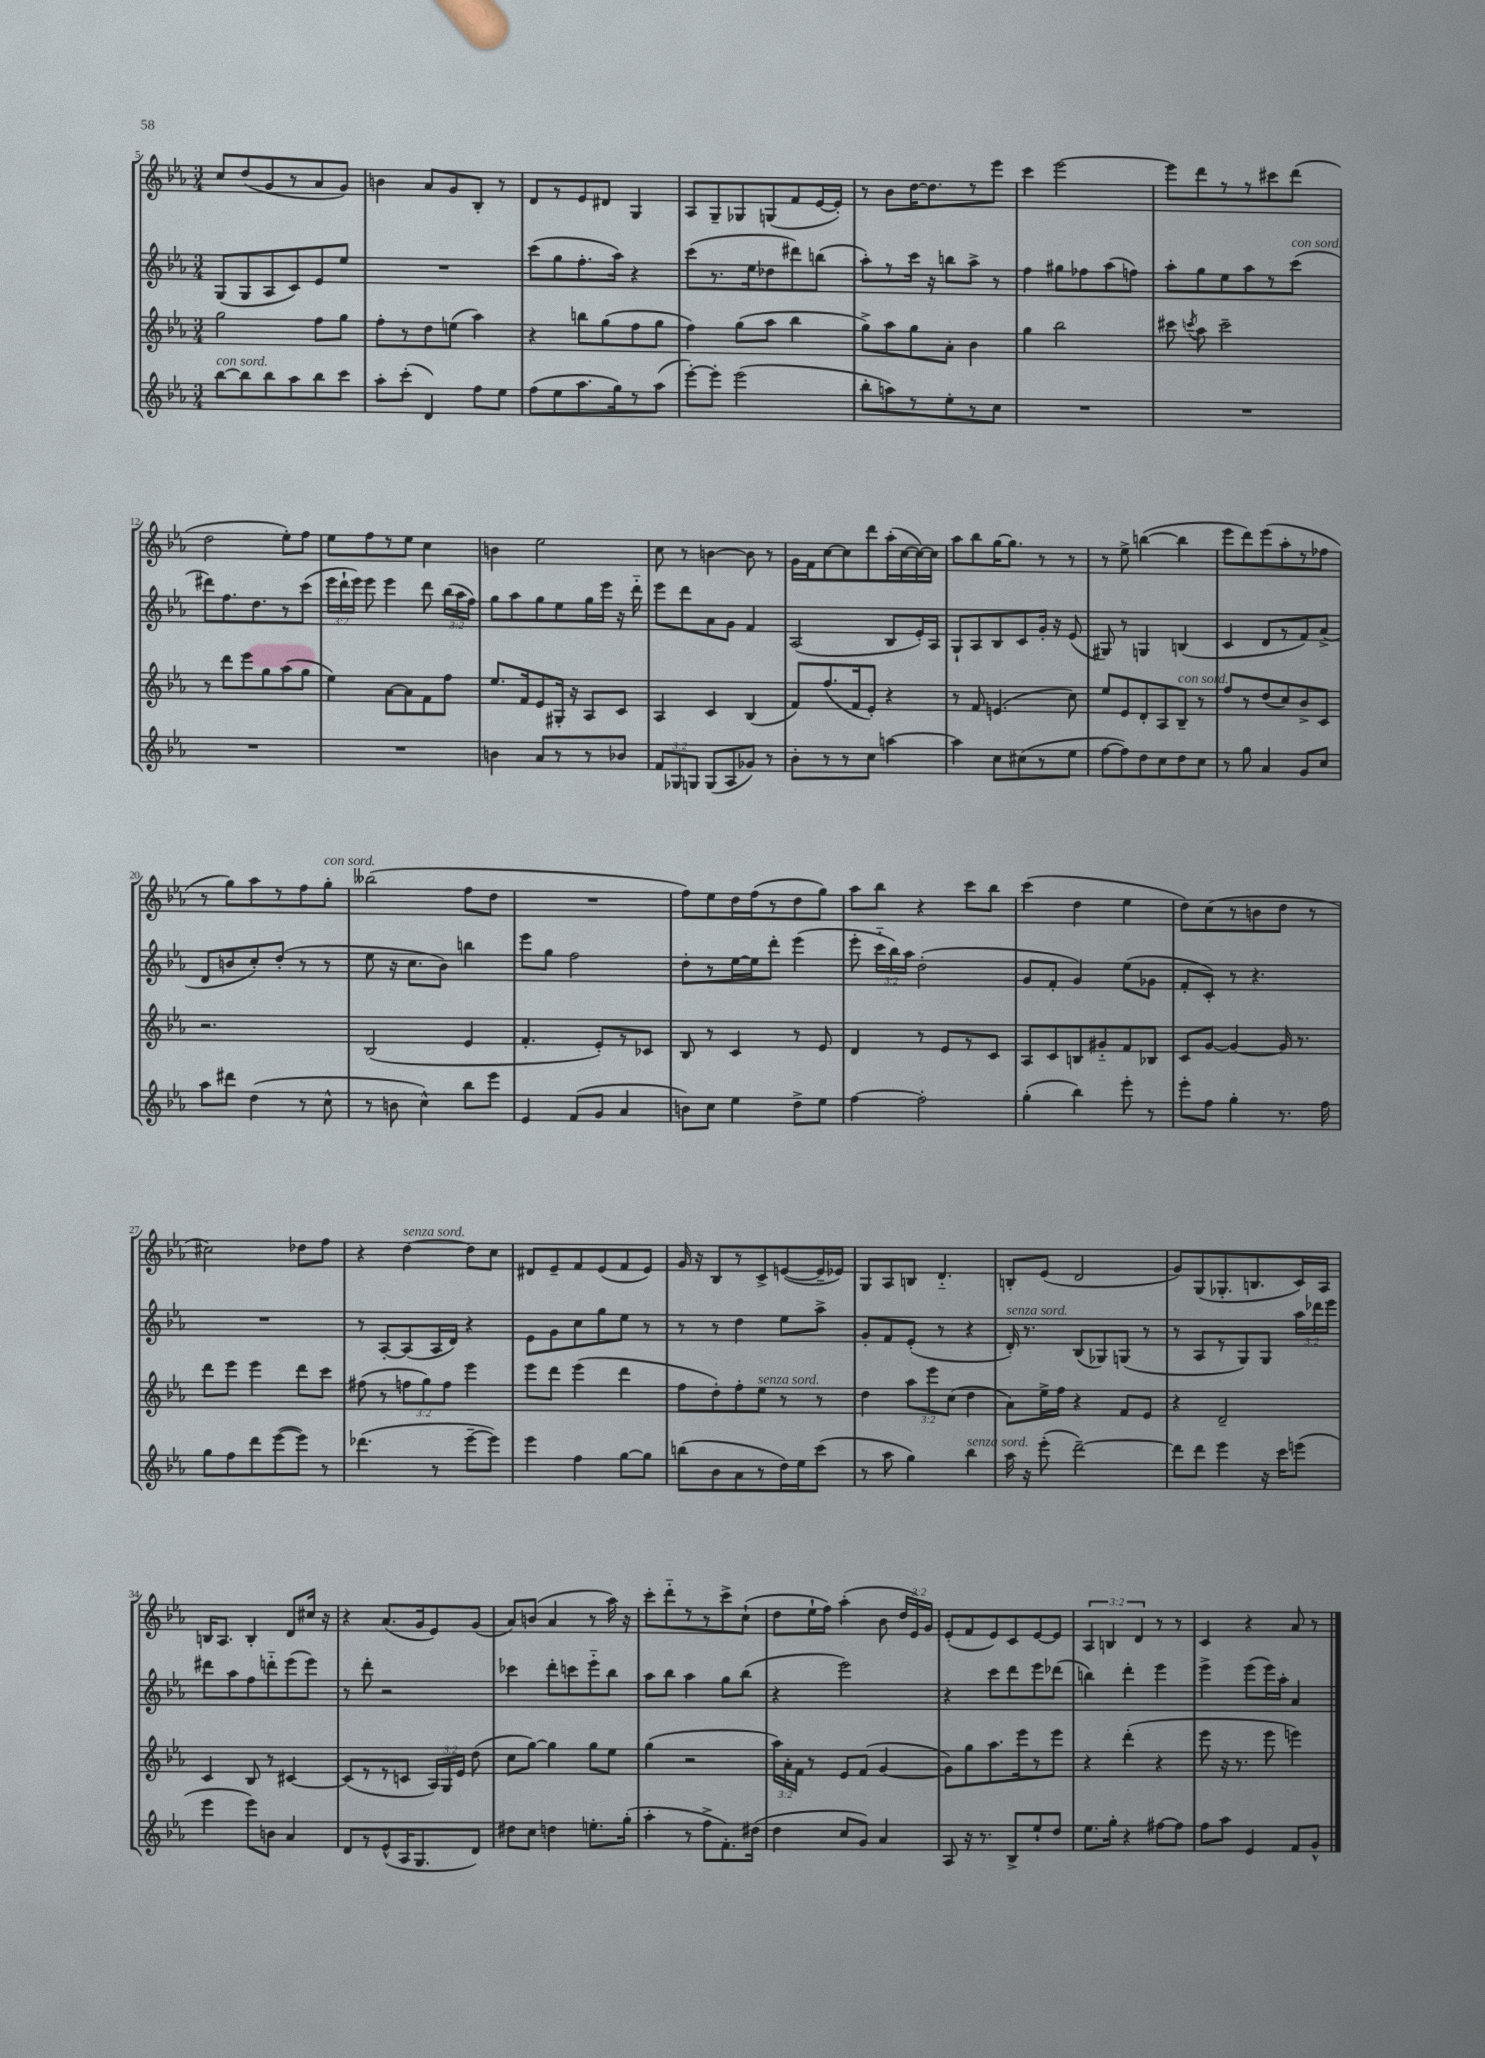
<<
\new StaffGroup <<
\new Staff = "s0" {
    \clef treble \key ees \major \numericTimeSignature \time 3/4 \override Staff.TupletNumber.text = #tuplet-number::calc-fraction-text
    \autoBeamOff c''8[ d''8( g'8 r8 aes'8 g'8]) |
    b'4 aes'8[ g'8 bes8]-. r8 |
    d'8[ r8 ees'8 dis'8] g4 |
    aes8[ g8-- ges8 g8( f'8 ees'16~ ees'16]-.) |
    r8 bes'8[ d''16~ d''8. r8 ees'''8] |
    c'''4 ees'''2~ |
    ees'''8[ d'''8 r8 r8 cis'''8 d'''8]( |
    d''2 ees''8[-.) f''8] |
    ees''8[ f''8 r8 ees''8] c''4 |
    b'4 ees''2 |
    c''8 r8 b'4~ b'8 r8 |
    g'16[ f'16 c''8~ c''8 d'''8 aes''16-.( c''16~ c''16~) c''16] |
    aes''8[ bes''8 g''16~ g''8.] r8 r8 |
    r8 ees''8-> b''4~( b''4 |
    ees'''8[ d'''8) ees'''8( aes''8-. r8 fes''8] |
    r8 g''8[) aes''8 r8 f''8 g''8]-.^\markup { \italic "con sord." } |
    beses''2( f''8[ d''8] |
    R2. |
    f''8[) ees''8 d''16 f''16( r8 d''8 g''8]) |
    aes''8[ bes''8] r4 c'''8[ bes''8] |
    c'''4( d''4 ees''4 |
    d''8[) c''8( r8 b'8 d''8] r8 |
    cis''2) des''8[ f''8] |
    r4 d''4~^\markup { \italic "senza sord." } d''8[ c''8] |
    dis'8[ ees'8-- f'8 ees'8( f'8 ees'8]) |
    g'16 r16 bes8[ r8 c'8-> e'8~( e'16-- ees'16]) |
    g8[ aes8 b8] d'4.-_ |
    b8[-. ees'8]( d'2 |
    g'8[) g8( ges8.-. b8. c'16) aes16] |
    b16[ aes8.] b4-. d'8[ cis''16] r16 |
    r4 aes'8.[( g'16 ees'8) g'8]( |
    aes'8[) b'8]( aes'4 r8 aes''16) r16 |
    c'''8[-. d'''8-_ r8 r8 c'''8-> c''8]-!( |
    d''8[ ees''16-! f''16]) aes''4-.( bes'8 \tuplet 3/2 { d''16[ ees'16) g'16] } |
    ees'8[-.( f'8 ees'8) c'8 ees'8~ ees'8] |
    \tuplet 3/2 { aes4 b4 d'4 } r8 r8 |
    c'4 r4 aes'8 r8 \bar "|." |
}
\new Staff = "s1" {
    \clef treble \key ees \major \numericTimeSignature \time 3/4 \override Staff.TupletNumber.text = #tuplet-number::calc-fraction-text
    \autoBeamOff g8[( g8 aes8 c'8) ees'8 ees''8] |
    R2. |
    c'''8[( g''8 f''8.-. aes''16]) r4 |
    c'''8[( r8. ees''16 des''8 dis'''8) b''8]( |
    aes''8[-.) r8 c'''16] r16 b''8[ aes''8]-> r8 |
    f''4 gis''8[ fes''8 aes''8( f''8]) |
    aes''8[-. g''8 ees''8 aes''8 r8 c'''8]^\markup { \italic "con sord." }( |
    dis'''8[) f''8. d''8. r8 c'''8]( |
    \tuplet 3/2 { ees'''16[ d'''16-! ees'''16]) } ees'''8 ees'''4 d'''8 \tuplet 3/2 { bes''16[( aes''16 f''16]) } |
    g''8[ aes''8 g''8 ees''8 g''16 ees'''16] r16 d'''16-_ |
    ees'''8[ d'''8 aes'8 g'8] f'4 |
    aes2( bes8[ ees'16-.) aes16] |
    g8[-! aes8 bes8 c'8 g'16]-. r16 ees'8( |
    gis8) r8 g4 b4( |
    c'4 d'8[ r8 f'8) aes'8]->( |
    d'8[ b'8 c''8-.) d''8]-.( r8 r8 |
    ees''8 r16 c''8.[ bes'8]) b''4 |
    ees'''8[ g''8] f''2 |
    d''8[-. r8 ees''16~ ees''16 d'''8]-. ees'''4( |
    ees'''8-. \tuplet 3/2 { c'''16[-_ bes''16) aes''16] } d''2-.( |
    g'8[ f'8]-. g'4) ees''8[( ges'8] |
    f'8[-. c'8]-.) r8 r4. |
    R2. |
    r8 aes8[~-. aes8( aes16 d'16]) r4 |
    ees'8[ g'8 c''8 g''8 ees''8] r8 |
    r8 r8 d''4 ees''8[ aes''8]-> |
    g'8[-. f'8 ees'8]-.( r8 r4 |
    d'16-.^\markup { \italic "senza sord." }) r8. bes8[( ges8) g8]( r8 |
    r8 aes8[ r8 g8) g8] \tuplet 3/2 { aes''16[ des'''16 ees'''16] } |
    dis'''8[ aes''8 f''8 d'''8-_ ees'''8( ees'''8]) |
    r8 d'''8-. r2 |
    ces'''4 d'''8[-. c'''8 ees'''8-_ bes''8] |
    aes''8[ bes''8] aes''4 g''8[ bes''8]( |
    r4 ees'''2) |
    r4 c'''8[ d'''8 ees'''8 des'''8]( |
    b''4) d'''4-. ees'''4 |
    ees'''4-> ees'''8[( ees'''16) aes''16]-. aes'4 \bar "|." |
}
\new Staff = "s2" {
    \clef treble \key ees \major \numericTimeSignature \time 3/4 \override Staff.TupletNumber.text = #tuplet-number::calc-fraction-text
    \autoBeamOff g''2 f''8[ g''8] |
    f''8[-. r8 d''8 e''8]( aes''4) |
    r4 b''8[ g''8( f''8 g''8] |
    f''4) g''8[( aes''8] bes''4 |
    g''8[->) aes''8 g''8 aes'8]-. bes'4 |
    g''4 bes''2 |
    cis'''8 \acciaccatura { c'''8 } aes''8 c'''2-- |
    r8 d'''8[ ees'''8 g''8 aes''8( g''8] |
    ees''4) aes'8[~ aes'8 f'8 f''8] |
    ees''8.[ f'16 ees'8 gis16]-. r16 aes8[ c'8] |
    aes4 c'4 bes4( |
    f'8[) f''8.( f'16 ees'8]-.) r4 |
    r8 f'8 e'4.( c''8) |
    ees''8[ ees'8 d'8-. aes8 bes8]--^\markup { \italic "con sord." } r8 |
    f''8[ r8 d''8( c''8) bes'8-> c'8] |
    r2. |
    bes2( ees'4 |
    f'4.-. ees'8[-.) r8 ces'8] |
    bes8 r8 c'4 r8 ees'8 |
    d'4 r8 ees'8[ r8 c'8] |
    aes8[ c'8 b8 gis'8-_ f'8 bes8] |
    c'8[ g'8]~ g'4~ g'16 r8. |
    d'''8[ ees'''8] ees'''4 d'''8[ c'''8] |
    fis''8( r8 \tuplet 3/2 { f''8[ g''8) f''8] } ees'''4 |
    ees'''8[ d'''8] ees'''4( d'''4 |
    f''8[ d''8-.) f''8-. ees''8]^\markup { \italic "senza sord." } r8 r8 |
    d''4 \tuplet 3/2 { aes''8[ ees'''8 c''8]( } d''4 |
    aes'8[) ees''16-> f''16] r4 f'8[ ees'8] |
    r4 d'2-- |
    c'4 bes8 r8 cis'4~ |
    cis'8[( r8 r8 c'8] \tuplet 3/2 { aes16[) g16 ees'16] } d''8( |
    c''8[ g''8]~) g''4 g''8[ ees''8] |
    g''4( r2 |
    \tuplet 3/2 { aes''16[) aes'16-. f'16] } r8 ees'8[ f'8]( g'4~ |
    g'8[) g''8 aes''8. ees'''16 r8 ees'''8] |
    r4 d'''4-.( r4 |
    ees'''8 r16 r8. ees'''8 e'''4) \bar "|." |
}
\new Staff = "s3" {
    \clef treble \key ees \major \numericTimeSignature \time 3/4 \override Staff.TupletNumber.text = #tuplet-number::calc-fraction-text
    \autoBeamOff bes''8[~^\markup { \italic "con sord." } bes''8 bes''8 aes''8 bes''8 c'''8] |
    aes''8[-. c'''8]-.( d'4) f''8[ ees''8] |
    f''8[( ees''8 aes''8. g''16) r8 aes''8]( |
    ees'''8[~-.) ees'''8]-. ees'''2( |
    bes''8[-. a''8) r8 ees''8-. r8 c''8] |
    R2. |
    R2. |
    R2. |
    R2. |
    b'4 aes'8[ r8 r8 bes'8] |
    \tuplet 3/2 { f'8[ ges8 g8] } g8[( aes8 ges'8]) r8 |
    bes'8[-. r8 r8 c''8] a''4~ |
    a''4 c''8[ cis''8( r8 ees''8] |
    f''8[~ f''8) d''8 c''8 d''8 c''8] |
    r8 g''8 aes'4 g'8[ c''8] |
    aes''8[ dis'''8] d''4( r8 c''8-^ |
    r8 b'8 c''4-^) bes''8[ ees'''8] |
    ees'4 f'8[( g'8] aes'4 |
    b'8[) c''8] ees''4 d''8[-> ees''8] |
    f''4~ f''2-. |
    g''4-.( bes''4) ees'''8-. r8 |
    ees'''8[-. f''8] g''4-. r8. f''16 |
    g''8[ f''8 d'''8 ees'''8~( ees'''8]) r8 |
    des'''4.( r8 ees'''8[~-- ees'''8]) |
    ees'''4 f''4 g''8[~ g''8] |
    b''8[( bes'8 aes'8 r8 d''16) ees''16 c'''8]( |
    r8 aes''8 g''4) bes''4^\markup { \italic "senza sord." } |
    aes''16 r16 ees'''8-.( d'''2~--) |
    d'''8[ d'''8] ees'''4 r16 c'''16[ e'''8]( |
    ees'''4 ees'''8[) b'8] aes'4 |
    d'8[ r8 ees'8-^( aes16 g8. d'8]) |
    dis''8[ c''8] d''4 e''8.[-. g''16]-.( |
    aes''4-. r8 f''8[-> f'8.-.) dis''16]( |
    d''4 c''8[ g'8]) aes'4 |
    aes8 r16 r8. bes8[-> ees''8-! d''8] |
    ees''8.[ g''16]-. r4 fis''8[~ fis''8] |
    f''8[ aes''8] ees'4 f'8[ g'8]-^ \bar "|." |
}
>>
>>
\layout { \context { \Score currentBarNumber = #5 } }
